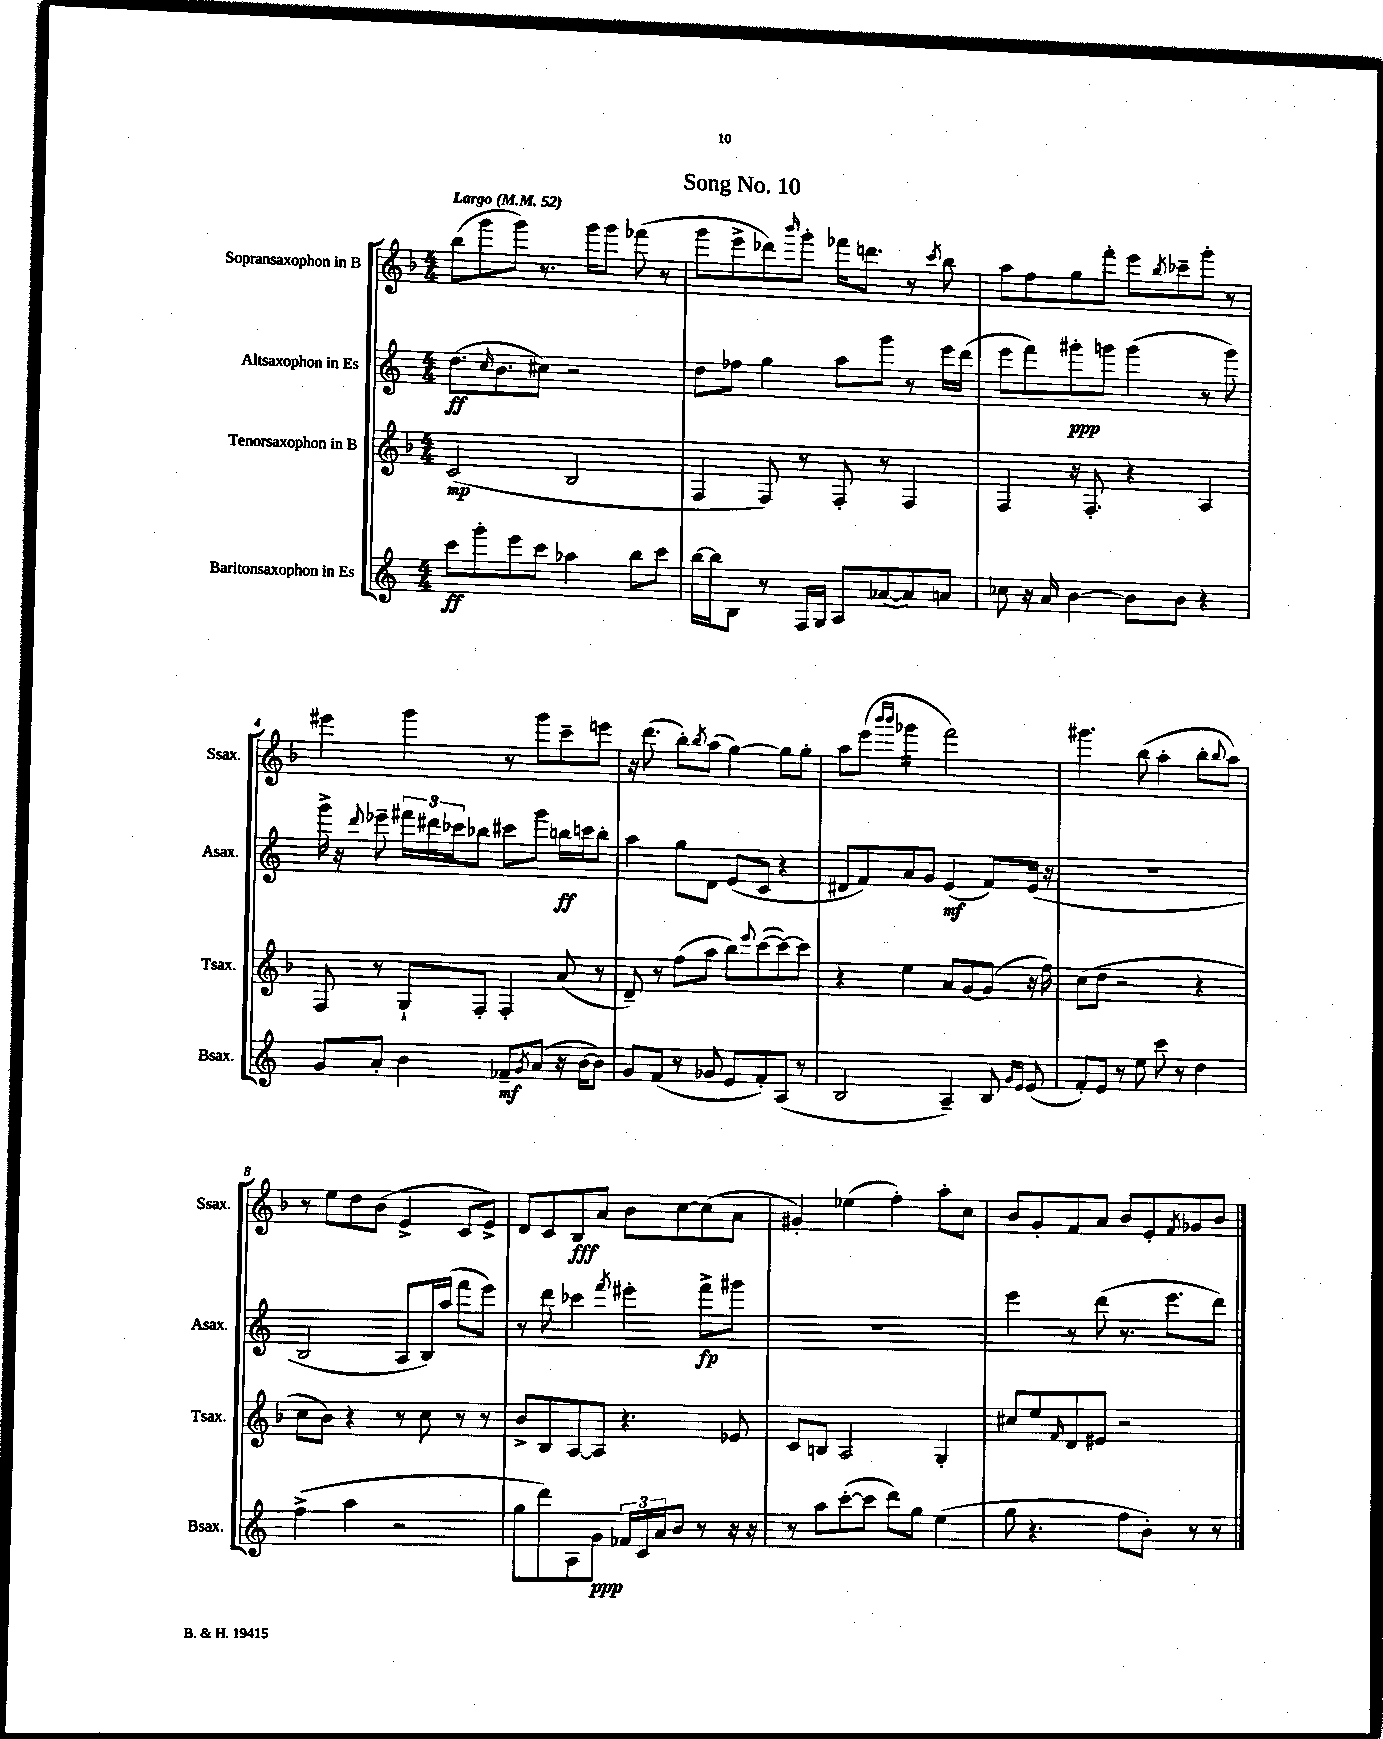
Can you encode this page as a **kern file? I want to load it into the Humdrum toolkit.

**kern	**kern	**kern	**kern
*staff4	*staff3	*staff2	*staff1
*clefG2	*clefG2	*clefG2	*clefG2
*k[]	*k[b-]	*k[]	*k[b-]
*M4/4	*M4/4	*M4/4	*M4/4
*MM52	*MM52	*MM52	*MM52
8ccc	(2c	(8.dd	(8bb-
8ggg'	.	.	8ggg
.	.	16qqcc	.
.	.	8.b	.
8eee	.	.	8ggg)
8ccc	.	8cc#)	8.r
4aa-	2B-	2r	.
.	.	.	16ggg
.	.	.	8ggg
8bb	.	.	(8fff-
8ccc	.	.	8r
=	=	=	=
[16bb	4F	8dd	8ggg
16bb]	.	.	.
8B	.	8ff-	8eee^
8r	8F)	4gg	8ddd-)
.	.	.	16qqbbb-
16F	8r	.	8ggg'
16G	.	.	.
8A	8F'	8aa	16fff-
.	.	.	8.ddd
([8a-	8r	8ggg	.
8a-])	4F	8r	8r
.	.	.	8qccc
8a	.	16eee	8bb-
.	.	(16ddd	.
=	=	=	=
8cc-	4F	8eee	8aa
16r	.	8fff)	8ff
16a	.	.	.
[4b	16r	8ggg#'	8gg
.	8.F'	.	.
.	.	8ggg	8fff'
8b]	4r	(4ggg	8eee
.	.	.	8qbb-
8b	.	.	8ccc-~
4r	4A	8r	8ggg'
.	.	8ggg)	8r
=	=	=	=
8g	8F	16ggg^	4eee#
.	.	16r	.
.	.	8qqddd	.
8a'	8r	8eee-~	.
4b	8G`	24fff#	4ggg
.	.	24ddd#	.
.	.	24ccc-	.
.	8F'	8bb-	.
8f-~	4F'	8ccc#	8r
8qg	.	.	.
(8a	.	8ggg	8ggg
16r	(8a	16bb	8ccc~
[16b	.	16ccc	.
8b])	8r	8bb'	8eee
=	=	=	=
8g	8d~)	4aa	16r
.	.	.	(8.ddd
(8f	8r	.	.
8r	(8ff	8gg	8bb-')
.	.	.	8qbb-
8g-	8aa	8d	(8aa
8e	8bb-)	(8e	[4gg)
.	8qqeee	.	.
8f')	([8ccc	8c	.
(8A	8ccc_)	4r	8gg]
8r	8ccc]	.	8gg'
=	=	=	=
2B	4r	8d#	8aa
.	.	8f)	(8eee
.	.	.	16qqbbb-
.	.	.	16qqbbb-
.	4ee	8a	4ggg-
.	.	8g	.
4A~)	8a	(4e	2fff)
.	[8g	.	.
8B	(8g]	8f)	.
16qqg	.	.	.
16qqe	.	.	.
(8e	16r	(16e	.
.	16ff)	16r	.
=	=	=	=
8f')	(8cc	1r	4.ggg#
8e	8dd	.	.
8r	2r	.	.
8ee	.	.	(8bb-
8ccc	.	.	4aa'
8r	.	.	.
4dd	4r	.	8bb-'
.	.	.	8qqbb-
.	.	.	8aa)
=	=	=	=
(4ff^	8cc	2B	8r
.	8b-)	.	8ee
4aa	4r	.	8dd
.	.	.	(8b-
2r	8r	8A	4e^
.	8cc	16B)	.
.	.	(16aa	.
.	8r	8fff	8c
.	8r	8eee)	8e^)
=	=	=	=
8gg	8b-^	8r	8d
8ddd)	8B-	8ddd	8c
8A	[8A	4ccc-	8B-
8g	8A]	.	8a
.	.	8qfff	.
24f-	4.r	4eee#'	8b-
24c	.	.	.
24a	.	.	.
8b	.	.	[8cc
8r	.	8fff^	(8cc]
16r	8e-	8ggg#	8a
16r	.	.	.
=	=	=	=
8r	8c	1r	4g#')
8aa	8B	.	.
([8ccc'	2A	.	(4ee-
8ccc]	.	.	.
8ddd)	.	.	4ff')
8gg	.	.	.
(4ee	4G'	.	8aa'
.	.	.	8cc
=	=	=	=
8gg	8cc#	4eee	8b-
4.r	8ee	.	8g'
.	16qqf	.	.
.	8d	8r	8f
.	8e#	(8ddd	8a
8ff	2r	8.r	8b-
8b')	.	.	8e'
.	.	8.eee	.
.	.	.	8qf
8r	.	.	8g-
8r	.	8ddd)	8b-
==	==	==	==
*-	*-	*-	*-
